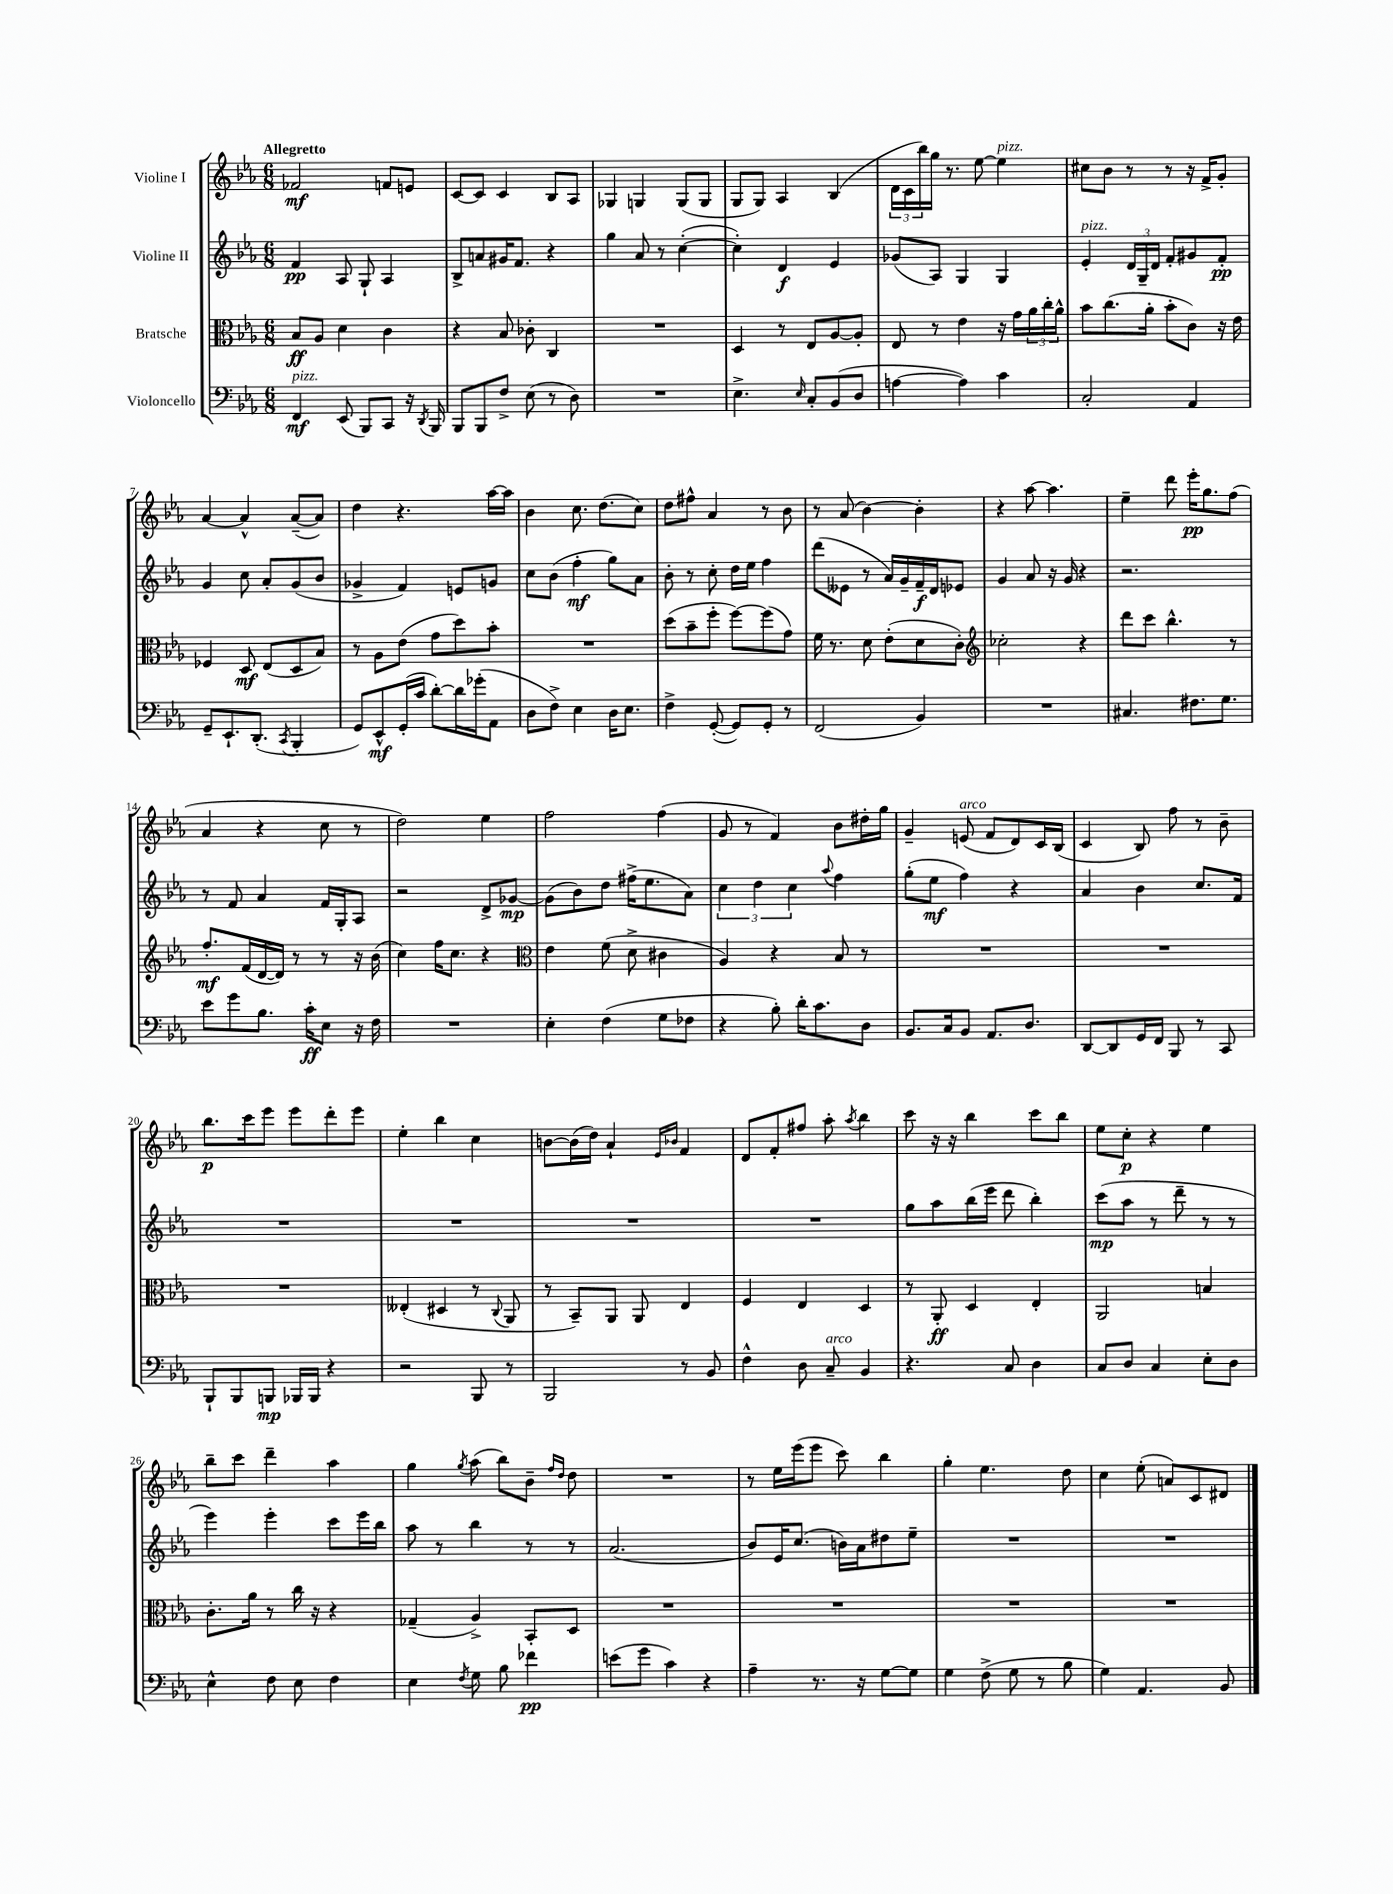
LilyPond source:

<<
\new StaffGroup <<
\new Staff = "s0" \with { instrumentName = "Violine I" } {
    \clef treble \key ees \major \numericTimeSignature \time 6/8 \tempo "Allegretto"
    fes'2\mf f'8 e'8 |
    c'8~ c'8 c'4 bes8 aes8 |
    ges4 g4 g8( g8 |
    g8 g8) aes4 bes4( |
    \tuplet 3/2 { d'16 c'16 bes''16) } g''16 r8. ees''8~ ees''4^\markup { \italic "pizz." } |
    cis''8 bes'8 r8 r8 r16 f'16-> g'8-. |
    aes'4~ aes'4-^ aes'8~--( aes'8) |
    d''4 r4. aes''16~ aes''16 |
    bes'4 c''8. d''8.( c''8) |
    d''8 fis''8-^ aes'4 r8 bes'8 |
    r8 aes'8( bes'4~) bes'4-. |
    r4 aes''8~ aes''4. |
    ees''4-- d'''8 ees'''16-.\pp g''8. f''8( |
    aes'4 r4 c''8 r8 |
    d''2) ees''4 |
    f''2 f''4( |
    g'8 r8 f'4) bes'8 dis''16-. g''16 |
    g'4-- e'8^\markup { \italic "arco" }( f'8 d'8) c'16 bes16( |
    c'4 bes8) f''8 r8 bes'8-- |
    bes''8.\p c'''16 ees'''8 ees'''8 d'''8-. ees'''8 |
    ees''4-. bes''4 c''4 |
    b'8~ b'16( d''16) aes'4-! \grace { ees'16 bes'16 } f'4 |
    d'8 f'8-. fis''8 aes''8-. \acciaccatura { aes''8 } bes''4 |
    c'''8 r16 r16 bes''4 c'''8 bes''8 |
    ees''8 c''8-.\p r4 ees''4 |
    bes''8-- c'''8 d'''4-- aes''4 |
    g''4 \acciaccatura { g''8 } aes''8( bes''8) bes'8-- \grace { f''16 d''16 } d''8 |
    R2. |
    r8 ees''16 ees'''16( ees'''8 c'''8) bes''4 |
    g''4-. ees''4. d''8 |
    c''4 ees''8-.( a'8) c'8 dis'8 \bar "|." |
}
\new Staff = "s1" \with { instrumentName = "Violine II" } {
    \clef treble \key ees \major \numericTimeSignature \time 6/8
    f'4\pp aes8 g8-! aes4 |
    bes8-> a'8 gis'16 f'8. r4 |
    g''4 aes'8 r8 c''4~-.( |
    c''4-.) d'4\f ees'4 |
    ges'8( aes8) g4 g4 |
    ees'4-.^\markup { \italic "pizz." } \tuplet 3/2 { d'16 g16-- d'16 } f'8-. gis'8 f'8-.\pp |
    g'4 c''8 aes'8-. g'8( bes'8 |
    ges'4-> f'4) e'8 g'8 |
    c''8 bes'8( f''4-.\mf g''8) aes'8 |
    bes'8-. r8 c''8-. d''16 ees''16 f''4 |
    d'''8( eeses'8 r8 aes'16) g'16-- f'16--\f d'16 ees'8 |
    g'4 aes'8 r16 g'16 r4 |
    r2. |
    r8 f'8 aes'4 f'16 g16-. aes8 |
    r2 d'8-> ges'8~\mp |
    ges'8( bes'8) d''8 fis''16->( ees''8. aes'8) |
    \tuplet 3/2 { c''4 d''4 c''4 } \appoggiatura { aes''8 } f''4 |
    g''8-.( ees''8\mf f''4) r4 |
    aes'4 bes'4 c''8. f'16 |
    R2. |
    R2. |
    R2. |
    R2. |
    g''8 aes''8 bes''16( ees'''16 d'''8 bes''4-.) |
    c'''8\mp( aes''8 r8 d'''8-- r8 r8 |
    ees'''4) ees'''4-. c'''8 ees'''16 bes''16 |
    aes''8 r8 bes''4 r8 r8 |
    aes'2.( |
    bes'8) ees'16 c''8.( b'16) aes'16 dis''8 ees''8-- |
    R2. |
    R2. \bar "|." |
}
\new Staff = "s2" \with { instrumentName = "Bratsche" } {
    \clef alto \key ees \major \numericTimeSignature \time 6/8
    bes8\ff aes8 d'4 c'4 |
    r4 bes8 ces'8-. c4 |
    R2. |
    d4 r8 ees8 aes8~ aes8-. |
    ees8 r8 ees'4 r16 g'16 \tuplet 3/2 { aes'16 c''16-. aes'16-^ } |
    bes'8 c''8.( aes'16-. bes'8-. c'8) r16 ees'16 |
    fes4 d8\mf ees8( d8 bes8) |
    r8 aes8 ees'8( g'8 d''8) bes'8-. |
    R2. |
    d''8( bes'8-- f''8-. f''8~) f''8( g'8) |
    f'16 r8. d'8 ees'8-.( d'8 c'8-.) |
    \clef treble ces''2-. r4 |
    d'''8 c'''8 bes''4.-^ r8 |
    f''8.-.\mf f'16( d'16~ d'16) r8 r8 r16 bes'16( |
    c''4) f''16 c''8. r4 |
    \clef alto ees'4 f'8( d'8-> cis'4 |
    aes4) r4 bes8 r8 |
    R2. |
    R2. |
    R2. |
    eeses4-.( dis4 r8 \appoggiatura { c8 } aes,8 |
    r8 bes,8--) aes,8 aes,8 ees4 |
    f4 ees4 d4 |
    r8 aes,8-.\ff d4 ees4-. |
    aes,2 b4 |
    c'8.-. aes'16 r8 c''16 r16 r4 |
    ges4--( aes4->) bes,8-. d8 |
    R2. |
    R2. |
    R2. |
    R2. \bar "|." |
}
\new Staff = "s3" \with { instrumentName = "Violoncello" } {
    \clef bass \key ees \major \numericTimeSignature \time 6/8
    f,4\mf^\markup { \italic "pizz." } ees,8( bes,,8) c,8 r16 \acciaccatura { d,8 } bes,,16 |
    bes,,8 bes,,8 f8-> ees8( r8 d8) |
    R2. |
    ees4.-> \grace { ees16 } c8-. bes,8( d8 |
    a4~ a4) c'4 |
    c2-. aes,4 |
    g,8-- ees,8.-! d,8.-.( \acciaccatura { c,8 } bes,,4-. |
    g,8) ees,8-^\mf g,16-.( c'16 d'8~-.) d'16 ges'16-.( aes,8 |
    d8 f8->) ees4 d16 ees8. |
    f4-> g,8~-.( g,8) g,8-. r8 |
    f,2( bes,4) |
    R2. |
    cis4. fis8. g8. |
    ees'8 g'8 bes8. c'16-.\ff ees8 r16 f16 |
    R2. |
    ees4-. f4( g8 fes8 |
    r4 bes8-.) d'16-. c'8. d8 |
    bes,8. c16 bes,8 aes,8. d8. |
    d,8~ d,8 g,16 f,16 bes,,8 r8 c,8 |
    bes,,8-! bes,,8 b,,8\mp bes,,16 bes,,16 r4 |
    r2 bes,,8 r8 |
    bes,,2 r8 bes,8 |
    f4-^ d8 c8--^\markup { \italic "arco" } bes,4 |
    r4. c8 d4 |
    c8 d8 c4 ees8-. d8 |
    ees4-^ f8 ees8 f4 |
    ees4 \acciaccatura { f8 } g8 bes8 fes'4\pp |
    e'8( g'8 c'4) r4 |
    aes4-- r8. r16 g8~ g8 |
    g4 f8->( g8 r8 bes8 |
    g4) aes,4. bes,8 \bar "|." |
}
>>
>>
